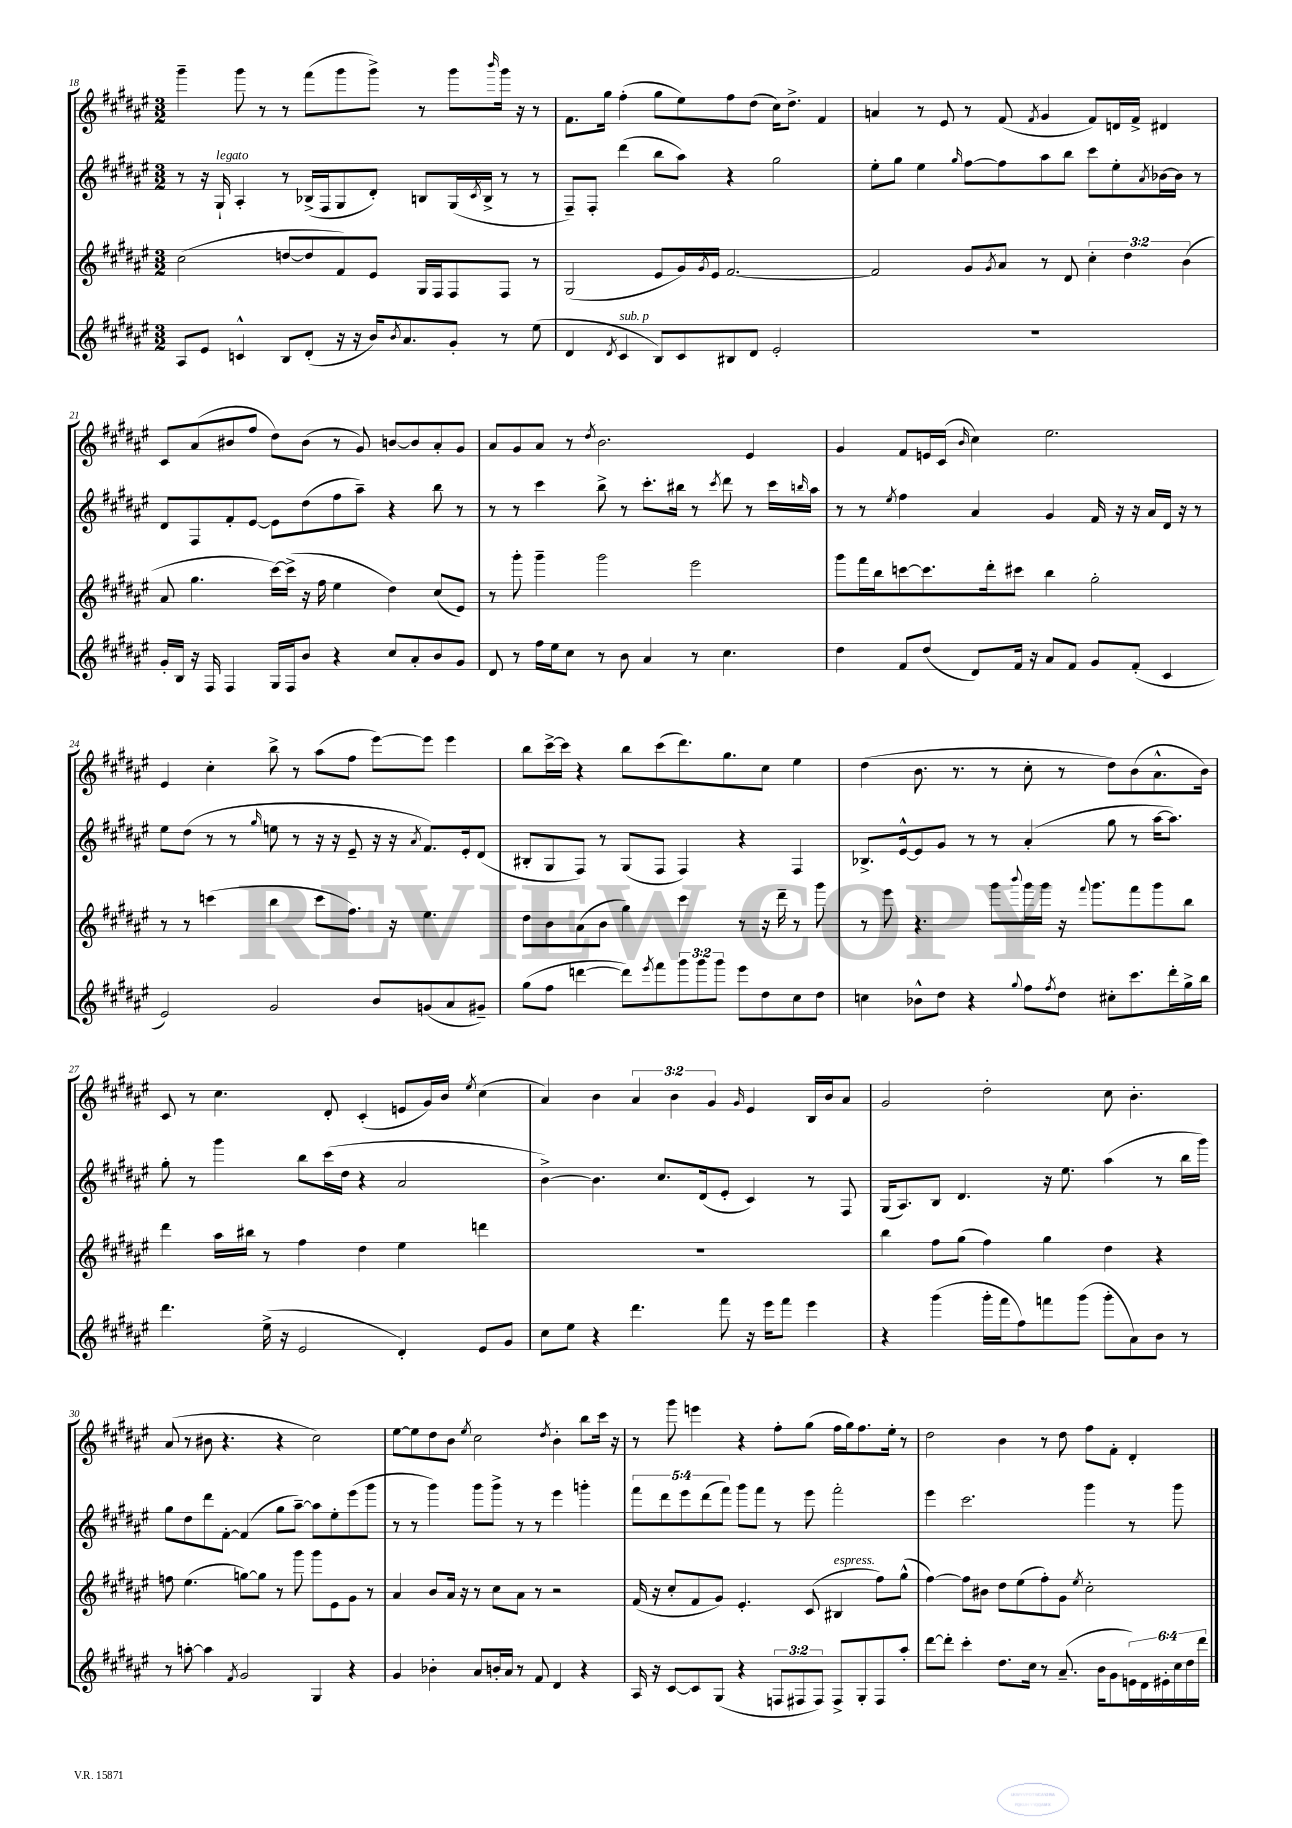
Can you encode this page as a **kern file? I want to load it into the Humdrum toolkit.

**kern	**kern	**kern	**kern
*part4	*part3	*part2	*part1
*staff4	*staff3	*staff2	*staff1
*clefG2	*clefG2	*clefG2	*clefG2
*k[f#c#g#d#a#e#]	*k[f#c#g#d#a#e#]	*k[f#c#g#d#a#e#]	*k[f#c#g#d#a#e#]
*M3/2	*M3/2	*M3/2	*M3/2
=18	=18	=18	=18
8A#/L	(2cc#\	8r	4ggg#~\
8e#/J	.	16r	.
!	!	!LO:TX:a:i:t=legato	!
.	.	16G#`/	.
4cn^^/	.	4A#'/	8ggg#\
.	.	.	8r
8B/L	[8ddn/L	8r	8r
(8d#'/J	8dd/]	(16B-X^/LL	(8fff#\L
.	.	16F#/J	.
16r	8f#/)	8G#/	8ggg#\
16r	.	.	.
16b/KL)	8e#/J	8d#'/J)	8ggg#^\J)
8qb/	.	.	.
8.a#/	.	.	.
.	16G#/LL	8Bn/L	8r
.	16F#/J	.	.
8g#'/J	8F#/	(16G#/L	8ggg#\L
.	.	8qc#/	.
.	.	16B^/JJ	.
.	.	.	16qqbbb/
8r	8F#/J	8r	16ggg#\Jk
.	.	.	16r
(8ee#\	8r	8r	8r
=19	=19	=19	=19
4d#/	(2G#/	8F#~/L)	8.f#\L
.	.	8F#'/J	.
.	.	.	16gg#\Jk
8qd#/	.	.	.
!LO:TX:a:i:t=sub. p	!	!	!
4c#/	.	(4ddd#\	(4ff#'\
8B/L)	8e#/L	8bb\L	8gg#\L
8c#/	16g#/L)	8aa#\J)	8ee#\)
.	8qg#/	.	.
.	16e#/JJ	.	.
8B#X/	[2.f#/	4r	8ff#\
8d#/J	.	.	(8dd#\J
2e#'/	.	2gg#\	16cc#\KL)
.	.	.	8.dd#^\J
.	.	.	4f#/
=20	=20	=20	=20
1.r	2f#/]	8ee#'\L	4an/
.	.	8gg#\J	.
.	.	4ee#\	8r
.	.	.	8e#/
.	.	16qqgg#/	.
.	8g#/L	[8ff#\L	8r
.	8qg#/	.	.
.	8a#/J	8ff#\]	(8f#/
.	.	.	8qf#/
.	8r	8aa#\	4g#/
.	8d#/	8bb\J	.
.	6cc#'\	8ccc#\L	8f#/L)
.	.	8ee#'\	16dn/L
.	6dd#\	.	.
.	.	.	16f#^/JJ
.	.	8qa#/	.
.	.	[16b-X\L	4d#X/
.	.	16b-\JJ]	.
.	(6b\	.	.
.	.	8r	.
!!LO:LB:g=z
=21	=21	=21	=21
16g#'/LL	8a#/	8d#/L	8c#/L
16B/JJ	.	.	.
16r	4.gg#\	8F#/	(8a#/
16F#/	.	.	.
4F#/	.	8f#'/	8b#X/
.	.	[8e#/J	8ff#/J
16G#/LL	[16ccc#\LL)	8e#\L]	8dd#\L)
16F#/J	(16ccc#^\JJ]	.	.
8b/J	16r	(8dd#\	(8b#\J
.	16ff#\	.	.
4r	4ee#\	8ff#\	8r
.	.	8aa#~\J)	8g#/)
8cc#/L	4dd#\)	4r	[8bn/L
8a#'/	.	.	8b/]
8b/	(8cc#/L	8bb\	8a#'/
8g#/J	8e#/J)	8r	8g#/J
=22	=22	=22	=22
8d#/	8r	8r	8a#/L
8r	8ggg#'\	8r	8g#/
16ff#\LL	4ggg#~\	4ccc#\	8a#/J
16ee#\J	.	.	.
8cc#\J	.	.	8r
.	.	.	8qdd#/
8r	2ggg#\	8bb^\	2.b\
8b\	.	8r	.
4a#/	.	8.ccc#'\L	.
.	.	16bb#X\Jk	.
8r	2eee#\	8r	.
.	.	8qccc#/	.
4.cc#\	.	8ddd#\	.
.	.	8r	4e#/
.	.	16ccc#\LL	.
.	.	16qqbbn/	.
.	.	16aa#\JJ	.
=23	=23	=23	=23
4dd#\	8ggg#\L	8r	4g#/
.	16fff#\L	8r	.
.	16bb\J	.	.
.	.	8qee#/	.
8f#/L	[8cccn\	4ff#\	8f#/L
(8dd#/J	8.ccc\]	.	16en/L
.	.	.	(16c#/JJ
.	.	.	16qqb/
8d#/L)	.	4a#/	4cc#\)
.	16ddd#'\k	.	.
16f#/Jk	8ccc#X\J	.	.
16r	.	.	.
8a#/L	4bb\	4g#/	2.ee#\
8f#/J	.	.	.
8g#/L	2gg#'\	16f#/	.
.	.	16r	.
(8f#'/J	.	16r	.
.	.	16a#/LL	.
4c#/	.	16d#/JJ	.
.	.	16r	.
.	.	8r	.
!!LO:LB:g=z
=24	=24	=24	=24
2e#/)	8r	8ee#\L	4e#/
.	8r	(8dd#\J	.
.	(4cccn\	8r	4cc#'\
.	.	8r	.
.	.	16qqgg#/	.
2g#/	4bb\	8een\	8bb^\
.	.	8r	8r
.	8ccc\L	16r	(8aa#\L
.	.	16r	.
.	8.ff#\J)	8e#~/	8ff#\J
8b/L	.	16r	[8eee#\L)
.	16r	16r	.
.	.	8qa#/	.
(8gn/	4.ee#\	8.f#/L)	8eee#\J]
8a#/	.	.	4eee#\
.	.	16e#'/k	.
8g#X~/J)	.	(8d#/J	.
=25	=25	=25	=25
(8gg#\L	8dd#\L	8B#X'/L	8bb\L
8ff#\J	8b\	8G#/	[16ccc#^\L
.	.	.	16ccc#\JJ]
[4dddn\	(8a#\	8F#/J)	4r
.	8b\J	8r	.
8ddd\L])	4gg#\)	(8G#/L	8bb\L
8qeee#/	.	.	.
8fff#\	.	8F#/J	(8ccc#\
12ggg#\	4ccc#\	4F#/)	8.ddd#\)
12ggg#\	.	.	.
12ggg#\J	.	.	.
.	.	.	8.gg#\
8eee#\L	8r	4r	.
8dd#\	16r	.	8cc#\J
.	16ddd#~\	.	.
8cc#\	8r	4F#/	4ee#\
8dd#\J	8ggg#\	.	.
=26	=26	=26	=26
4ccn\	8r	8.B-X^/L	(4dd#\
.	8eee#\	.	.
.	.	[16e#^^/k	.
8b-X^^\L	4.r	8e#/]	8.b\
8dd#\J	.	8g#/J	.
.	.	.	8.r
4r	.	8r	.
.	8ggg#\L	8r	8r
8qqgg#/	8qqbbb/	.	.
8ff#\L	16ggg#\L	(4a#'/	8cc#'\
.	16ggg#\JJ	.	.
8qff#/	.	.	.
8dd#\J	16r	.	8r
.	8qqfff#/	.	.
.	8.ggg#\L	.	.
8cc#X'\L	.	8gg#\	8dd#\L)
8.ccc#\	8fff#\	8r	(8b\
.	8ggg#\	[16aa#\KL	8.a#^^\
16ddd#'\L	.	8.aa#\J])	.
16gg#^\	8bb\J	.	.
16bb\JJ	.	.	16b\Jk)
!!LO:LB:g=z
=27	=27	=27	=27
4.ddd#\	4ddd#\	8gg#'\	8c#/
.	.	8r	8r
.	16aa#\LL	4ggg#\	4.cc#\
.	16bb#X\JJ	.	.
(16ee#^\	8r	.	.
16r	.	.	.
2e#/	4ff#\	8bb\L	.
.	.	(16ccc#\L	8d#'/
.	.	16dd#\JJ	.
.	4dd#\	4r	(4c#'/
4d#'/)	4ee#\	2a#/	8en/L
.	.	.	16g#/L)
.	.	.	16b/JJ
.	.	.	8qee#/
8e#/L	4dddn\	.	(4cc#\
8g#/J	.	.	.
=28	=28	=28	=28
8cc#\L	1.r	[4b^\)	4a#/)
8ee#\J	.	.	.
4r	.	4.b\]	4b\
4.ddd#\	.	.	6a#/
.	.	8.cc#/L	.
.	.	.	6b\
.	.	(16d#/k	.
.	.	.	6g#/
8fff#\	.	8e#'/J	.
.	.	.	16qqg#/
16r	.	4c#/)	4e#/
16eee#\KL	.	.	.
8fff#\J	.	.	.
4eee#\	.	8r	16B/LL
.	.	.	16b/J
.	.	8F#/	8a#/J
=29	=29	=29	=29
4r	4bb\	(16G#/KL	2g#/
.	.	8.A#/)	.
(4ggg#\	8ff#\L	8B/J	.
.	(8gg#\J	4.d#/	.
16ggg#'\LL	4ff#\)	.	2dd#'\
16fff#\J	.	.	.
8ff#\)	.	.	.
8fffn\	4gg#\	16r	.
.	.	8.ee#\	.
(8ggg#\J	.	.	.
8ggg#'\L	4dd#\	(4aa#\	8cc#\
8a#\)	.	.	4.b'\
8b\J	4r	8r	.
8r	.	16bb\LL	.
.	.	16ggg#\JJ)	.
!!LO:LB:g=z
=30	=30	=30	=30
8r	8ffn\	8gg#\L	(8a#/
[8aan'\	(4.ee#\	8dd#\	8r
4aa\]	.	8ddd#\	8b#X\
.	.	[8f#'\J	4.r
8qf#/	.	.	.
2g#/	[8ggn\L)	(4f#/]	.
.	8gg\J]	.	.
.	8r	8gg#\L	4r
.	8ggg#\	[8aa#~\J)	.
4G#/	8ggg#\L	8aa#\L]	2cc#\)
.	8e#\	8ee#'\	.
4r	8g#\J	(8eee#\	.
.	8r	8ggg#\J	.
=31	=31	=31	=31
4g#/	4a#/	8r	[8ee#\L
.	.	8r	8ee#\]
4b-X'\	8b/L	4ggg#\)	8dd#\
.	16a#/Jk	.	8b\J
.	16r	.	.
.	.	.	8qee#/
8a#/L	8r	8ggg#\L	2cc#\
16bn'/L	8cc#\L	8ggg#^\J	.
16a#/JJ	.	.	.
8r	8a#\J	8r	.
8f#/	8r	8r	.
.	.	.	8qdd#/
4d#/	2r	4eee#\	4b'\
4r	.	4gggn'\	8bb\L
.	.	.	16ccc#\Jk
.	.	.	16r
=32	=32	=32	=32
16A#/	(16f#/	10fff#\L	8r
16r	16r	.	.
.	.	10ddd#\	.
[8c#/L	8cc#'/L	.	8ggg#\
.	.	10eee#\	.
8c#/]	8f#/	.	4eeen\
.	.	(10ddd#\	.
(8G#/J	8g#/J)	.	.
.	.	10fff#\J)	.
4r	4.e#'/	8ggg#\L	4r
.	.	8fff#\J	.
12Fn/L	.	8r	8ff#'\L
12F#X/	.	.	.
.	(8c#/	8eee#\	(8gg#\J
12F#/J)	.	.	.
!	!LO:TX:a:i:t=espress.	!	!
8F#^/L	4B#X/	2fff#'\	16ff#\LL
.	.	.	16gg#\J)
8G#'/	.	.	8.ff#\
8F#/	8ff#\L)	.	.
.	.	.	16ee#'\Jk
8aa#'/J	(8gg#^^\J	.	8r
=33	=33	=33	=33
[8ddd#\L	[4ff#\)	4eee#\	2dd#\
8ddd#'\J]	.	.	.
4ccc#'\	8ff#\L]	2.ccc#\	.
.	8b#X\J	.	.
8.dd#\L	8dd#\L	.	4b\
.	(8ee#\	.	.
16cc#\Jk	.	.	.
8r	8ff#'\)	.	8r
(8.a#~/	8g#\J	.	8dd#\
.	8qee#/	.	.
.	2cc#'\	4ggg#\	8ff#\L
16b\KL	.	.	.
8g#\	.	.	8f#'\J
24en\L)	.	8r	4d#'/
24d#\	.	.	.
24e#X'\	.	.	.
24cc#\	.	8ggg#\	.
24dd#\	.	.	.
24ddd#\JJ	.	.	.
==	==	==	==
*-	*-	*-	*-
